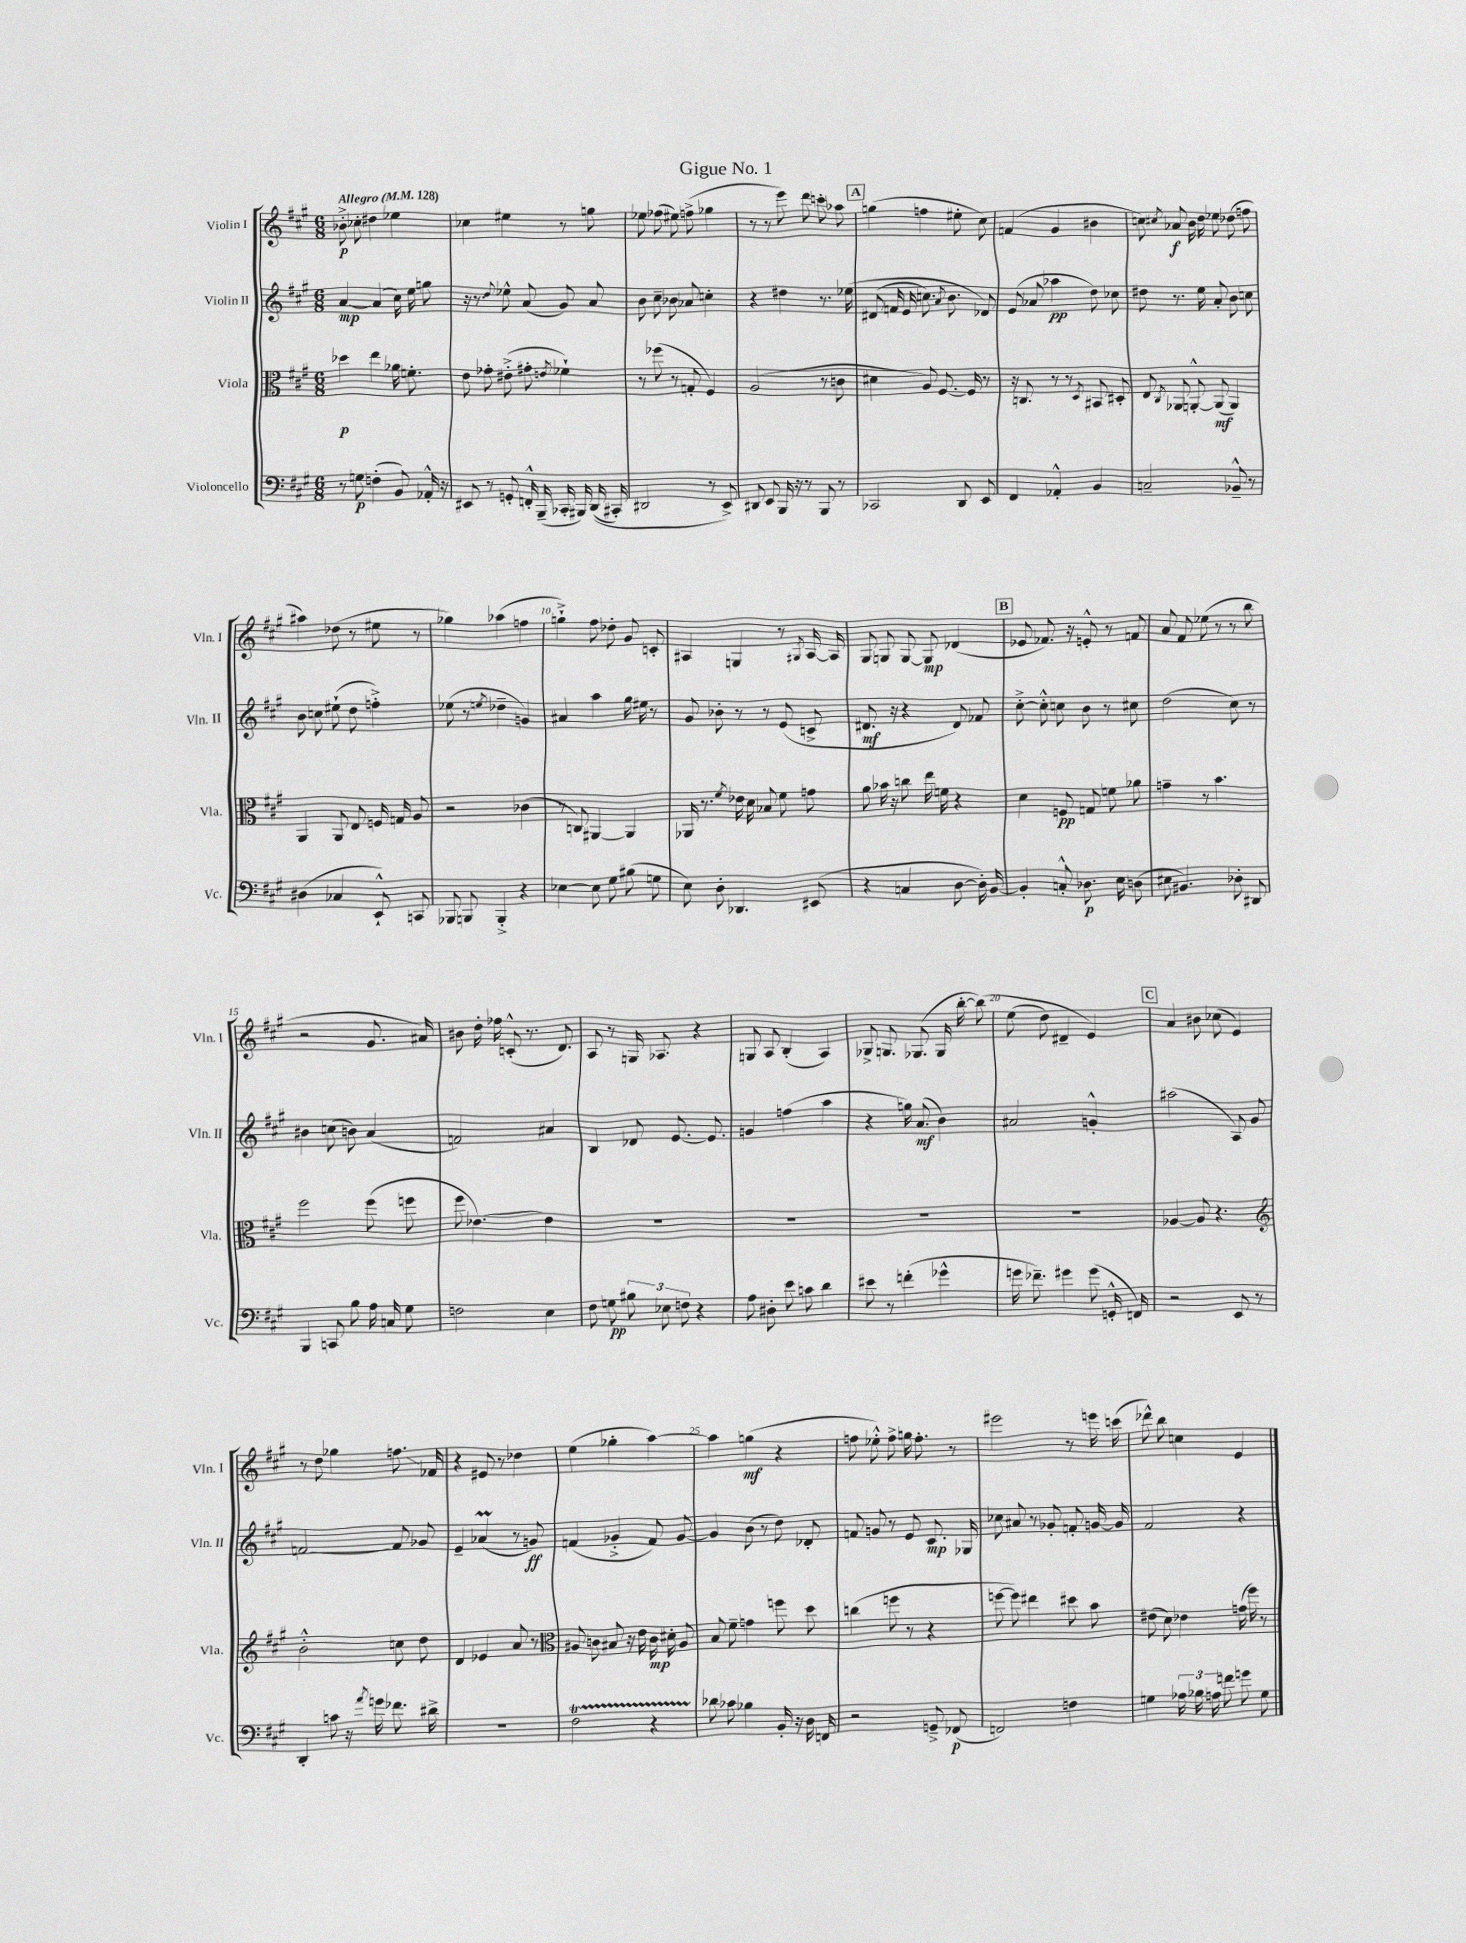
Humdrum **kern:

**kern	**kern	**kern	**kern
*staff4	*staff3	*staff2	*staff1
*clefF4	*clefC3	*clefG2	*clefG2
*k[f#c#g#]	*k[f#c#g#]	*k[f#c#g#]	*k[f#c#g#]
*M6/8	*M6/8	*M6/8	*M6/8
*MM128	*MM128	*MM128	*MM128
8r	4dd-	[4a	8b-'^
8G	.	.	8cc-'
(4F'	4ee	(4a]	4dd#
8BB)	16a-	16cc#)	4ee-
.	8.f'	16ee	.
16AA-'^^	.	8gg	.
16r	.	.	.
=	=	=	=
8EE#	8e	16r	4cc-
.	.	8.r	.
8r	8g-'	.	.
.	.	8qqdd	.
8GG'	(8e#'^	8ee-^^	4ee#
16FF'^^	8g#'	(8a	.
(16BBB~	.	.	.
.	8qe	.	.
16CC-'	4f-`)	8g#)	8r
16BBB#)	.	.	.
&((16DD	.	8a	8gg
16CC#')	.	.	.
=	=	=	=
2DD#	8r	8b	8ee-
.	(8ff-	8cc#~	(8ff-
.	8r	8b-	8ee#)
.	8G'	8a-	(8ff^
8r	4F#)	4cc'	4gg-
8EE^&)	.	.	.
=	=	=	=
8DD#	(2A	4r	8r
8EE	.	.	8r
16BBB	.	4dd#	8eee)
16r	.	.	.
8r	.	.	8ddd
8BBB	8r	8.r	8ccc'
8r	8c	.	8aa-
.	.	&(16ee-	.
=	=	=	=
2CC-	4d#	(8d#	(4gg
.	.	16f	.
.	.	16e	.
.	8A)	8.cc)	4ff
.	[8.F#	.	.
.	.	8qa	.
.	.	8.b	.
8DD	.	.	8ee#'
.	16F#]	.	.
8EE	8r	8d-&)	8cc#)
=	=	=	=
4FF#	16r	(8e	(4f
.	8.C	.	.
.	.	8a-	.
4AA-'^^	8r	4aa-	4g#
.	8r	.	.
.	8qD	.	.
4BB	8BB#	8dd)	4b#
.	8D#'	8cc-	.
=	=	=	=
2C~	8E	8dd#	8cc)
.	8qC#	.	8qcc#
.	8AA-	8.r	8a-
.	[8AA'^^	.	16b
.	.	16ee	16dd
.	(8AA]	8a'	8ee-
8BB-~^^	4AA)	8b	(8dd-
8r	.	8cc	8ff
=	=	=	=
(4D#	4AA	8b	4aa#)
.	.	8cc	.
4C-	8AA	(8ee#`	(8dd-
.	8E	8dd	8r
8EE`^^)	16F	4ff'^)	8ee#
.	16G	.	.
8CC	8A	.	8r
=	=	=	=
8BBB-	2r	(8ee-	4gg-)
8BBB	.	8r	.
.	.	8qee	.
4BBB'^	.	4dd-~	(4aa-
4r	(4c-	4g)	4ff
=	=	=	=
[4E-	8r	4a#	4gg`^)
.	8C)	.	.
8E-]	[4AA#	4aa	8ff#
8G#	.	.	8dd-'
(8B#	4AA#]	16gg#	8g#
.	.	16ee#	.
8G	.	8r	8c'
=	=	=	=
8E)	16AA-	8g#	4A#
.	8.r	.	.
8D'	.	8b-'	.
.	8qf#	.	.
4.DD-	16e-	8r	4G
.	16d	.	.
.	8B-	8r	.
.	8f#	(8e	8r
.	.	.	8qG#
(8EE#	8g	8c^	[16A#
.	.	.	16A#]
=	=	=	=
4r	8a	8.d#	8G#
.	16b-	.	8G
.	16r	16r	.
4C	8cc	4r	[8G
.	16ee	.	8G]
.	16f	.	.
[8D	4r	8d#)	(4d-
16D'])	.	8f-	.
[16BB	.	.	.
=	=	=	=
4BB']	4d	[8cc#'^	8e-
.	.	8cc#'^^]	8.f-)
8C'^^	8F	8cc	.
.	.	.	16r
8.D-	8G	8b	8e'^^
.	8f	8r	8r
16E	.	.	.
(8D	8a-	8cc#	8f
=	=	=	=
8E#	4g~	(2dd	8a
4.BB#)	.	.	8f#
.	8r	.	(8ee-
.	4.b	.	8r
8D-'	.	8cc#)	8r
8DD#	.	8r	8bb
=	=	=	=
4BBB	2ff#	4b#	2r
8CC	.	(8cc	.
8B	.	8b)	.
16A	(8ff#	(4a	8.g#
16C	.	.	.
8G#	8ff	.	.
.	.	.	16a#)
=	=	=	=
2F	8ff#	2f)	8b#
.	[4.e-)	.	16dd'
.	.	.	16ff-
.	.	.	(8c'^^
.	.	.	8.r
4E	4e-]	4a#	.
.	.	.	8.d)
=	=	=	=
8F#	2.r	4B	8A
8G	.	.	8r
12B#	.	8d-	16G
.	.	.	8.A-
12E-	.	.	.
.	.	[8.e	.
12F	.	.	.
4r	.	.	4r
.	.	8.e]	.
=	=	=	=
8A	2.r	4g	8G
8D#'	.	.	8A
8e	.	(4ff	(4B'
8c	.	.	.
4d	.	4aa	4A)
=	=	=	=
8e#	2.r	4r	8G-^
8r	.	.	8.G
(4f'	.	16gg)	.
.	.	(8.a	(8.G-
4g-^^	.	4b)	16G-
.	.	.	[16bb'
.	.	.	&(8bb])
=	=	=	=
16g	2.r	2a#	(8ee
8.f-~)	.	.	.
.	.	.	8dd)
4g#	.	.	4d#~
(8g#	.	4g'^^	4e&)
16GG'^^	.	.	.
16FF)	.	.	.
=	=	=	=
2r	[4A-	(2aa#	4a
.	8A-]	.	8b#
.	4.r	.	(8cc-
8EE	.	8A)	4e)
8r	.	8g#	.
=	=	=	=
*	*clefG2	*	*
4DD'	2b'^^	[2f	8r
.	.	.	8dd
8c	.	.	4gg-
16r	.	.	.
8qa	.	.	.
16g	.	.	.
8.f-	8cc	8f]	8.ff
.	8dd	8g-	.
16d#^	.	.	16f-
=	=	=	=
2.r	4d	4e~	4r
.	4e-	(4a-	8e#
.	.	.	8r
.	8a	8r	4dd-
.	8r	8g)	.
=	=	=	=
*	*clefC3	*	*
2F#	8A#	(4f	(4ee
.	8c	.	.
.	8B#	4g-'^	4gg-'
.	16r	.	.
.	16e	.	.
4r	16c	8f)	[4aa)
.	16d#'	.	.
.	8A#	[8g-	.
=	=	=	=
8d-	8B	4g-]	4aa]
8c-	8f#~	.	.
4B-	4g	(8b	(4gg
.	.	8r	.
16BB'	8ff	8dd)	4r
16r	.	.	.
16D	8dd	8d-'	.
16FF	.	.	.
=	=	=	=
2r	(4cc	8f	8ff
.	.	8g	8ee-'^^)
.	8ff	8r	8ff^
.	8r	8e	16gg
.	.	.	8.ff'
8GG~^	4r	8.c#	.
(8FF-	.	.	8r
.	.	16G-	.
=	=	=	=
2FF)	[8ff	8cc-	2eee#
.	8ff])	8a#	.
.	4ee#	8r	.
.	.	8g-'	.
4F	8dd#	8f'	8r
.	8b	[16g	16eee
.	.	16g]	(16ccc
=	=	=	=
4G	(8e#	2f#	8ddd-^^)
.	8d)	.	8bb
24A-	4e-	.	4cc
24B-	.	.	.
24A	.	.	.
8f	.	.	.
8g	(16g	4r	4e
.	16ff#)	.	.
8G	8r	.	.
==	==	==	==
*-	*-	*-	*-
